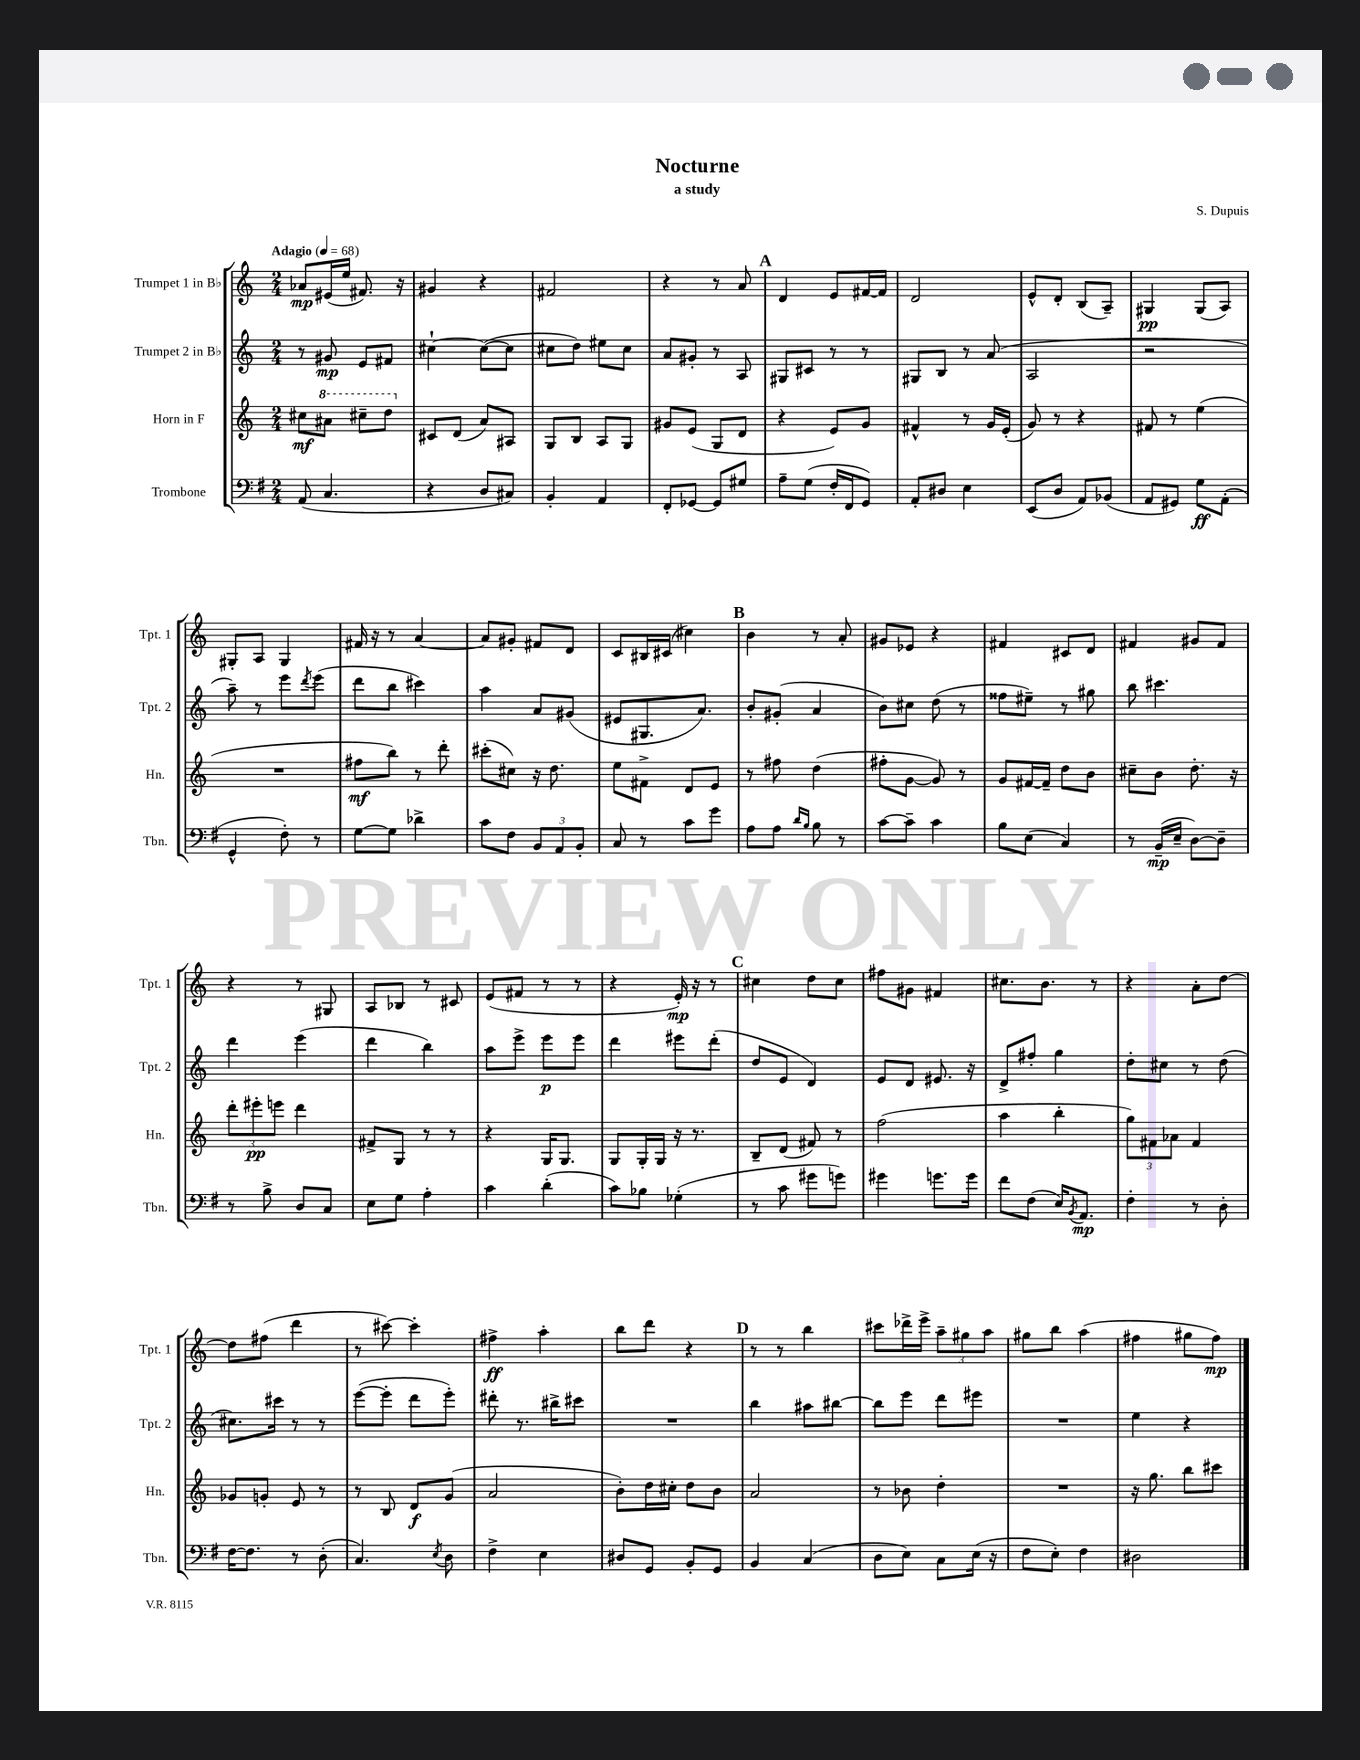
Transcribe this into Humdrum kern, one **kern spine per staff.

**kern	**kern	**kern	**kern
*staff4	*staff3	*staff2	*staff1
*clefF4	*clefG2	*clefG2	*clefG2
*k[f#]	*k[]	*k[]	*k[]
*M2/4	*M2/4	*M2/4	*M2/4
*MM68	*MM68	*MM68	*MM68
(8AA	8cc#	8r	8a-
4.C	8aa#	8g#	(16e#
.	.	.	16ee
.	8ccc#~	8e	8.f#)
.	8ddd	8f#	.
.	.	.	16r
=	=	=	=
4r	8c#	[4cc#`	4g#
.	(8d	.	.
8D	8a)	(8cc#_	4r
8C#)	8A#	8cc#]	.
=	=	=	=
4BB'	8G	8cc#	2f#
.	8B	8dd)	.
4AA	8A	8ee#	.
.	8G	8cc#	.
=	=	=	=
8FF#'	8g#	8a	4r
[8GG-	(8e	8g#'	.
8GG-]	8G	8r	8r
8G#	8d	8A	8a
=	=	=	=
8A~	4r	8G#	4d
(8G	.	8c#	.
16F#'	8e)	8r	8e
16FF#	.	.	.
8GG)	8g	8r	[16f#
.	.	.	16f#]
=	=	=	=
8AA'	4f#^^	8G#	2d
8D#	.	8B	.
4E	8r	8r	.
.	16g	(8a	.
.	(16e'	.	.
=	=	=	=
(8EE	8g)	2A	8e^^
8D	8r	.	8d'
8AA)	4r	.	(8B
(8BB-	.	.	8A~)
=	=	=	=
8AA	8f#	2r	4G#
8GG#)	8r	.	.
8G	(4ee	.	(8G#
(8AA'	.	.	8A)
=	=	=	=
4GG^^	2r	8aa~)	8G#'
.	.	8r	8A
8F#')	.	8eee	4G#
.	.	8qddd	.
8r	.	(8eee	.
=	=	=	=
[8G	8ff#	8ddd	16f#
.	.	.	16r
8G]	8bb)	8bb	8r
4d-^	8r	4ccc#)	[4a
.	8ddd'	.	.
=	=	=	=
8c	(8ccc#'	4aa	8a]
8F#	8cc#)	.	8g#'
12BB	16r	8a	8f#
.	8.dd	.	.
12AA	.	.	.
.	.	(8g#	8d
12BB'	.	.	.
=	=	=	=
8C	8ee	8e#	8c
8r	8f#^	8.G#	16B#
.	.	.	(16c#
8c	8d	.	4cc#)
.	.	8.a)	.
8g	8e	.	.
=	=	=	=
8A	8r	8b'	4b
8A	8ff#	(8g#'	.
16qqd	.	.	.
16qqB	.	.	.
8B	(4dd	4a	8r
8r	.	.	8a'
=	=	=	=
[8c	8ff#'	8b)	8g#
8c~]	[8g	8cc#	8e-
4c	8g])	(8dd	4r
.	8r	8r	.
=	=	=	=
8B	8g	8ff##	4f#
(8E	[16f#	8ee#~)	.
.	16f#~]	.	.
4C)	8dd	8r	8c#
.	8b	8gg#	8d
=	=	=	=
8r	8cc#~	8bb	4f#
(16BB~	8b	4.ccc#	.
16E~	.	.	.
[8D)	8.dd'	.	8g#
8D~]	.	.	8f#
.	16r	.	.
=	=	=	=
8r	12ddd'	4ddd	4r
.	12eee#'	.	.
8B^	.	.	.
.	12eee	.	.
8D	4ddd	(4eee	8r
8C	.	.	8G#
=	=	=	=
8E	8f#^	4ddd	8A
8G	8G	.	8B-
4A'	8r	4bb)	8r
.	8r	.	8c#
=	=	=	=
4c	4r	8aa	(8e
.	.	8eee^	8f#
(4d'	16G	8eee	8r
.	8.G	.	.
.	.	8eee	8r
=	=	=	=
8c)	8G	4ddd	4r
8B-	16G'	.	.
.	16G	.	.
(4G-'	16r	8eee#	16e')
.	8.r	.	16r
.	.	(8ddd'	8r
=	=	=	=
8r	8B~	8dd	4cc#
8c	(8d	8e	.
8g#	8f#)	4d)	8dd
8g)	8r	.	8cc#
=	=	=	=
4g#	(2ff	8e	8ff#
.	.	8d	8g#
8.g	.	8.e#	4f#
16g	.	16r	.
=	=	=	=
8f#	4aa	8d^	8.cc#
(8F#	.	8ff#'	.
.	.	.	8.b
16E)	4bb'	4gg	.
8qBB	.	.	.
8.AA	.	.	.
.	.	.	8r
=	=	=	=
4F#'	12gg)	8dd'	4r
.	12f#	.	.
.	.	8cc#	.
.	12a-	.	.
8r	4f#	8r	8a'
8D'	.	(8dd	[8dd
=	=	=	=
[16F#	8g-	8.cc#)	8dd]
8.F#]	.	.	.
.	8g'	.	(8ff#
.	.	16ccc#	.
8r	8e	8r	4ddd
(8D'	8r	8r	.
=	=	=	=
4.C)	8r	([8eee	8r
.	8B	8eee']	[8ccc#)
.	8d	8ddd	4ccc#']
8qE	.	.	.
8D	(8g	8eee')	.
=	=	=	=
4F#^	2a	8ddd#'	4ff#^
.	.	8.r	.
4E	.	.	4aa'
.	.	16bb#^	.
.	.	8ccc#	.
=	=	=	=
8D#	8b')	2r	8bb
8GG	16dd	.	8ddd
.	16cc#'	.	.
8BB'	8dd	.	4r
8GG	8b	.	.
=	=	=	=
4BB	2a	4bb	8r
.	.	.	8r
(4C	.	8aa#	4bb
.	.	[8bb#	.
=	=	=	=
8D	8r	8bb#]	8ccc#
8E)	8b-	8eee	16ddd-^
.	.	.	16eee^
8C	4dd'	8ddd	12aa~
.	.	.	12gg#
(16E	.	8eee#	.
.	.	.	12aa
16r	.	.	.
=	=	=	=
8F#	2r	2r	8gg#
8E')	.	.	8bb
4F#	.	.	(4aa
=	=	=	=
2D#	16r	4ee	4ff#
.	8.gg	.	.
.	8bb	4r	8gg#
.	8ccc#	.	8ff#)
==	==	==	==
*-	*-	*-	*-
